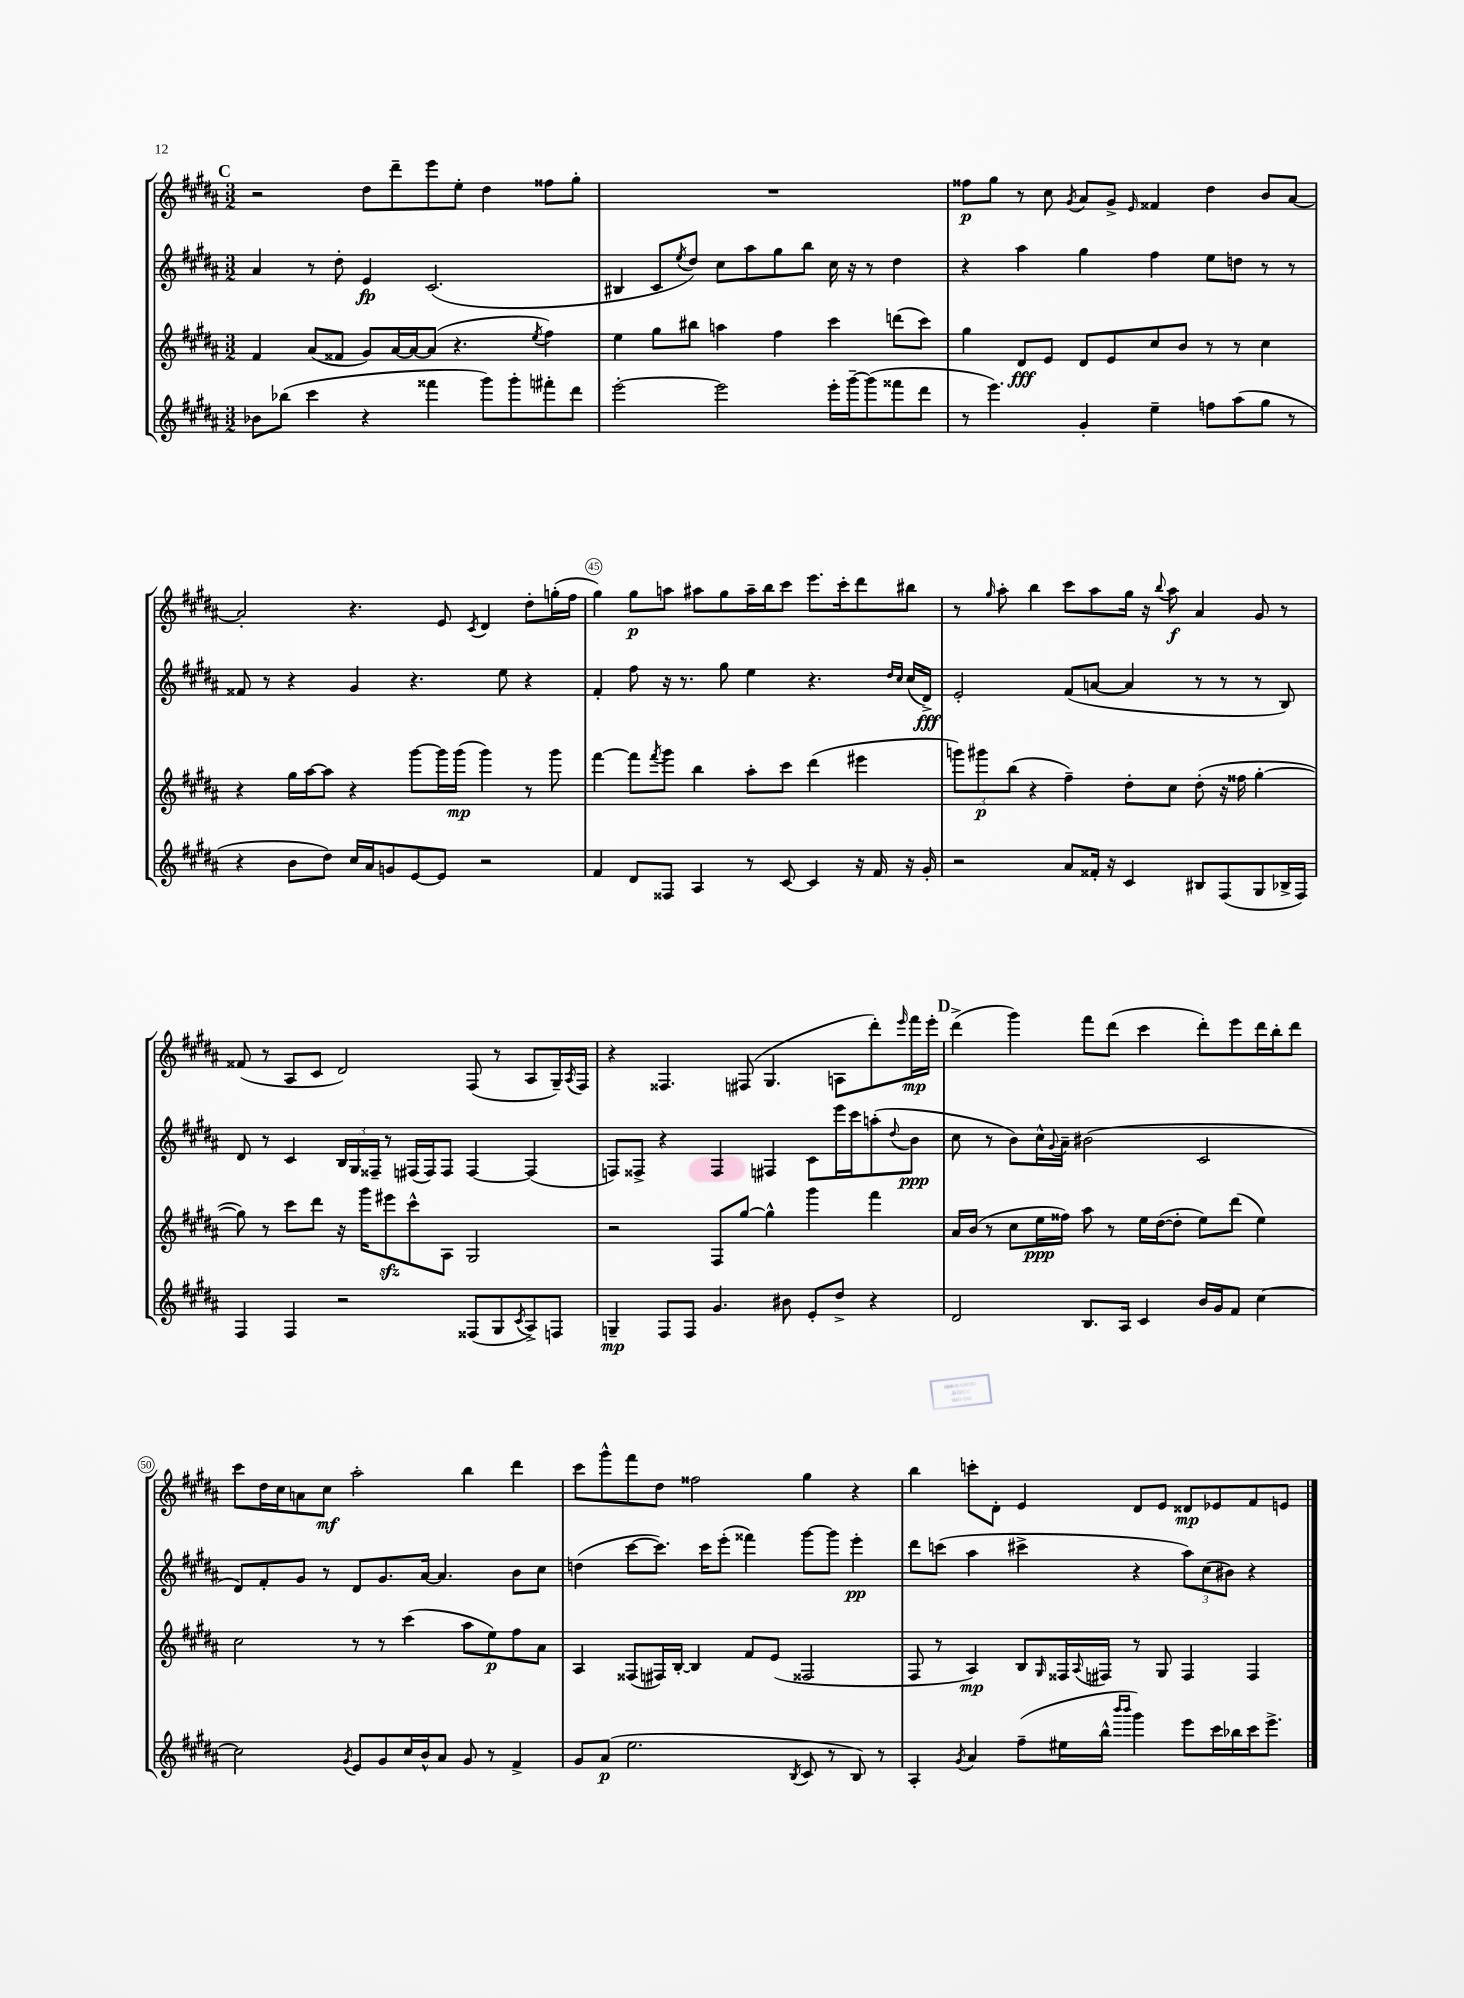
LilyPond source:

<<
\new StaffGroup <<
\new Staff = "s0" {
    \clef treble \key b \major \numericTimeSignature \time 3/2
    \mark \markup { \bold "C" } r2 dis''8 dis'''8-- e'''8 e''8-. dis''4 fisis''8 gis''8-. |
    R1. |
    fisis''8\p gis''8 r8 cis''8 \acciaccatura { gis'8 } ais'8 gis'8-> \grace { e'16 } fisis'4 dis''4 b'8 ais'8~ |
    ais'2-. r4. e'8 \acciaccatura { cis'8 } dis'4 dis''8-. g''16-.( fis''16 |
    gis''4) gis''8\p a''8 ais''8 gis''8 ais''16-- b''16 cis'''8 e'''8. cis'''16-. dis'''8 bis''8 |
    r8 \grace { gis''16 } ais''8-. b''4 cis'''8 ais''8 gis''16 r16 \appoggiatura { b''8 } ais''8\f ais'4 gis'8 r8 |
    fisis'8( r8 ais8 cis'8 dis'2) fis8( r8 ais8 gis16--) \acciaccatura { ais8 } fis16 |
    r4 fisis4. fis8( gis4. a8 dis'''8-.) \grace { e'''16 } fis'''16\mp e'''16-. |
    \mark \markup { \bold "D" } dis'''4->( gis'''4) fis'''8 dis'''8( cis'''4 dis'''8-.) e'''8 dis'''16 b''16-. dis'''8 |
    cis'''8 dis''16 cis''16 a'8 cis''8\mf ais''2-. b''4 dis'''4 |
    cis'''8 gis'''8-^ fis'''8 dis''8 fisis''2 gis''4 r4 |
    b''4 c'''8-. dis'8-. e'4 dis'8 e'8 disis'8\mp ees'8 fis'8 e'8 \bar "|." |
}
\new Staff = "s1" {
    \clef treble \key b \major \numericTimeSignature \time 3/2
    \mark \markup { \bold "C" } ais'4 r8 dis''8-. e'4\fp cis'2.( |
    bis4 cis'8 \acciaccatura { e''8 } dis''8) cis''8 ais''8 gis''8 b''8 cis''16 r16 r8 dis''4 |
    r4 ais''4 gis''4 fis''4 e''8 d''8 r8 r8 |
    fisis'8 r8 r4 gis'4 r4. e''8 r4 |
    fis'4-. fis''8 r16 r8. gis''8 e''4 r4. \grace { dis''16 cis''16 } cis''16( dis'16->\fff) |
    e'2-. fis'8( a'8~ a'4 r8 r8 r8 b8) |
    dis'8 r8 cis'4 \tuplet 3/2 { b16 gis16 fisis16-- } r8 fis16( fis16) fis8 fis4~ fis4( |
    f8) fisis8-> r4 fisis4 fis4 cis'8 e'''16 cis'''16 a''8-.( \appoggiatura { dis''8 } b'8\ppp |
    \mark \markup { \bold "D" } cis''8 r8 b'8) cis''16-^ \appoggiatura { gis'8 } ais'16-- bis'2( cis'2 |
    dis'8) fis'8-. gis'8 r8 dis'8 gis'8. ais'16~ ais'4. b'8 cis''8 |
    d''4( cis'''8~ cis'''8.) cis'''16 e'''8-.( fisis'''4) gis'''8~ gis'''8 e'''4-.\pp |
    dis'''8 c'''8( ais''4 cis'''4-> r4 \tuplet 3/2 { ais''8) cis''8( bis'8) } r4 \bar "|." |
}
\new Staff = "s2" {
    \clef treble \key b \major \numericTimeSignature \time 3/2
    \mark \markup { \bold "C" } fis'4 ais'8( fisis'8 gis'8) ais'16~ ais'16~ ais'8( r4. \acciaccatura { e''8 } fis''4) |
    e''4 gis''8 bis''8 a''4 fis''4 cis'''4 d'''8( cis'''8) |
    gis''4 dis'8\fff e'8 dis'8 e'8 cis''8 b'8 r8 r8 cis''4 |
    r4 gis''16 ais''16~ ais''8 r4 gis'''8~ gis'''16 gis'''16\mp( gis'''4) r8 gis'''8 |
    fis'''4~ fis'''8 \acciaccatura { fis'''8 } gis'''8 b''4 ais''8-. cis'''8 dis'''4( eis'''4 |
    \tuplet 3/2 { g'''8) gis'''8\p b''8( } r4 fis''4--) dis''8-. cis''8 dis''8-.( r16 fisis''16 gis''4~-. |
    gis''8) r8 cis'''8 dis'''8 r16 gis'''16 eis'''8\sfz cis'''8-^ ais8 gis2 |
    r2 fis8 gis''8~ gis''4-^ gis'''4 fis'''4 |
    \mark \markup { \bold "D" } ais'16 b'16( r8 cis''8 e''16\ppp fisis''16) ais''8 r8 e''16 dis''16~( dis''8-. e''8) dis'''8( e''4) |
    cis''2 r8 r8 cis'''4( ais''8 e''8\p) fis''8 ais'8 |
    ais4 fisis8( fis16) b16~-. b4 fis'8 e'8( fisis2 |
    fis8 r8 ais4\mp) b8 \grace { gis16 } fisis16 \appoggiatura { ais8 } fis16 r8 gis8 fis4 fis4 \bar "|." |
}
\new Staff = "s3" {
    \clef treble \key b \major \numericTimeSignature \time 3/2
    \mark \markup { \bold "C" } bes'8 bes''8( cis'''4 r4 fisis'''4 gis'''8) gis'''8-. fis'''8-. dis'''8 |
    e'''2~-. e'''2 e'''16-. gis'''16~-- gis'''8( fisis'''8 dis'''8 |
    r8 e'''4.) gis'4-. e''4-- f''8 ais''8( gis''8 r8 |
    r4 b'8 dis''8) cis''16 ais'16 g'8 e'8~ e'8 r2 |
    fis'4 dis'8 fisis8 ais4 r8 cis'8~ cis'4 r16 fis'16 r16 gis'16-. |
    r2 ais'8 fisis'16-. r16 cis'4 bis8 fis8( gis8 bes16-> fis16) |
    fis4 fis4 r2 fisis8( gis8 \acciaccatura { cis'8 } ais8->) f8 |
    g4--\mp fis8 fis8 gis'4. bis'8 e'8-. dis''8-> r4 |
    \mark \markup { \bold "D" } dis'2 b8. ais16 cis'4 b'16 gis'16 fis'8 cis''4~ |
    cis''2 \acciaccatura { gis'8 } e'8 gis'8 cis''16 b'16-^ ais'8 gis'8 r8 fis'4-> |
    gis'8 ais'8\p( e''2. \acciaccatura { b8 } cis'8 r8 b8) r8 |
    ais4-. \acciaccatura { gis'8 } ais'4 fis''8--( eis''16 b''16-^ \grace { b'''16 b'''16 } gis'''4) e'''8 cis'''16 bes''16 cis'''16 e'''8.-> \bar "|." |
}
>>
>>
\layout { \context { \Score currentBarNumber = #41 \override BarNumber.break-visibility = ##(#f #t #t) barNumberVisibility = #(every-nth-bar-number-visible 5) \override BarNumber.stencil = #(make-stencil-circler 0.1 0.3 ly:text-interface::print) } }
